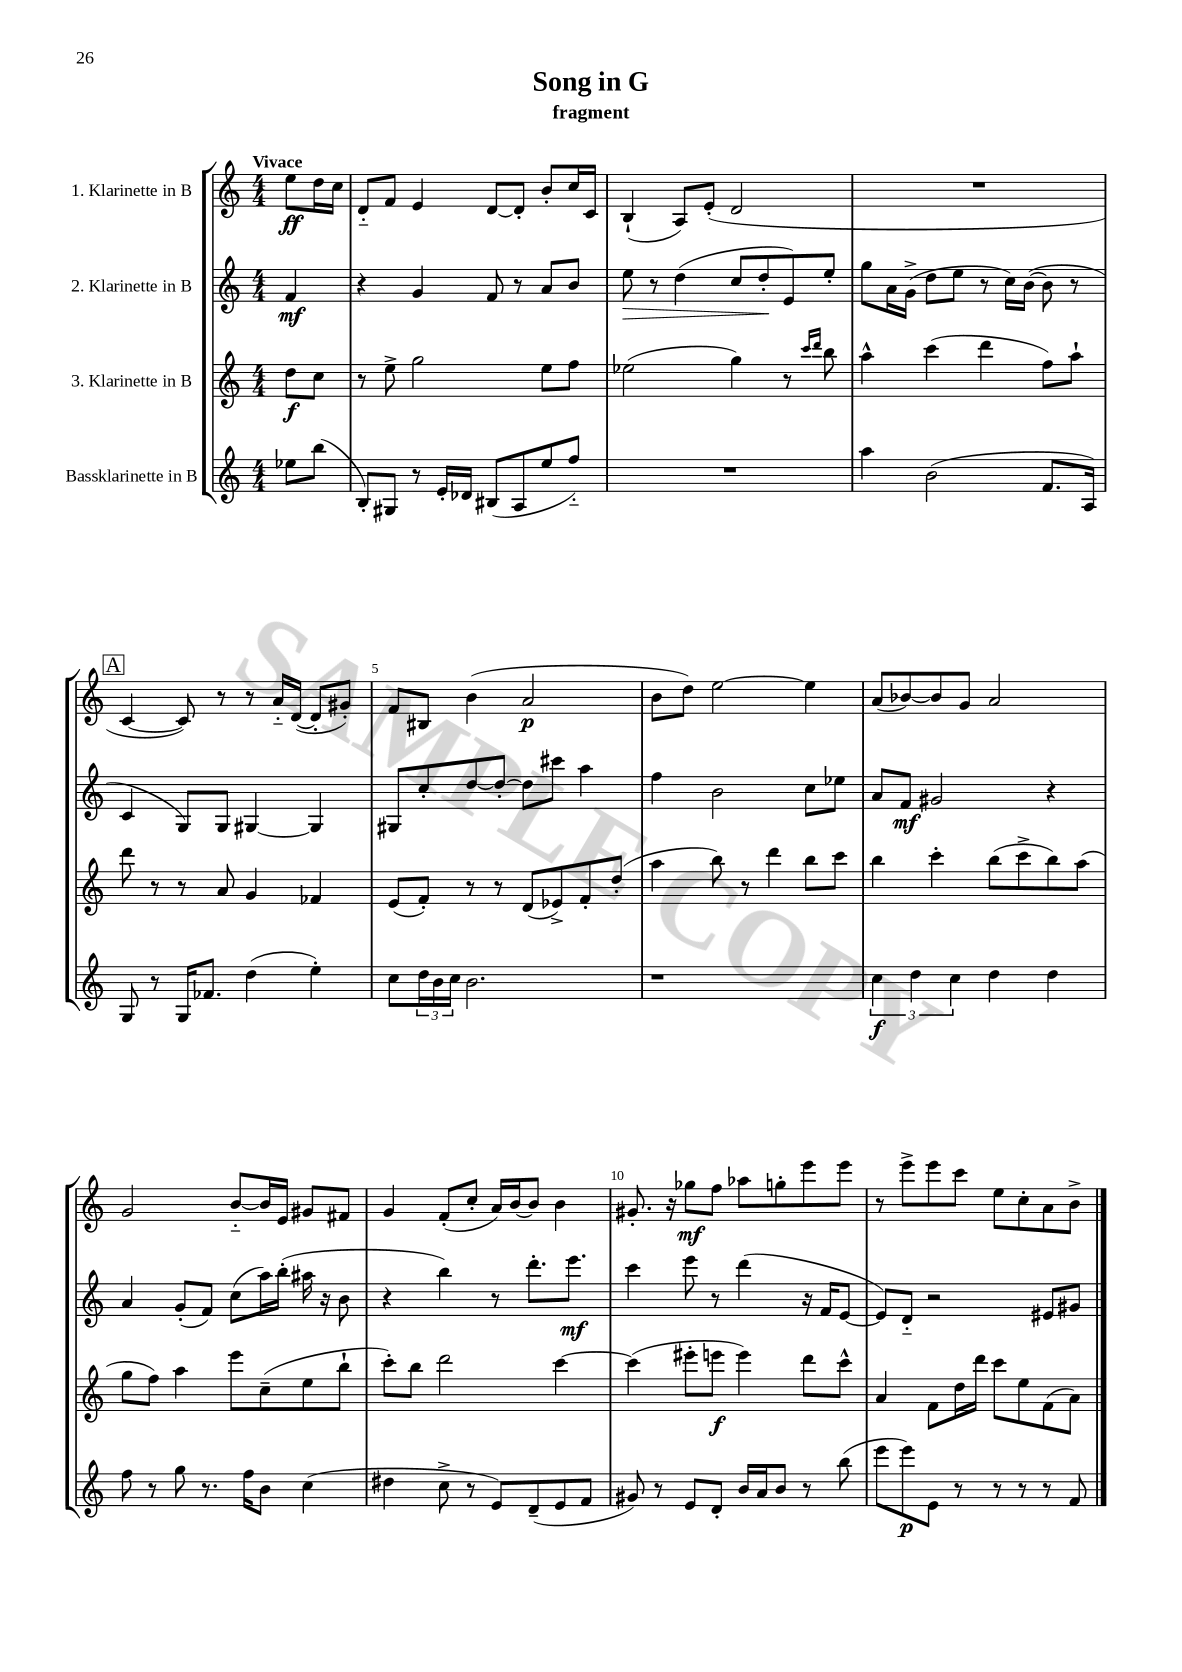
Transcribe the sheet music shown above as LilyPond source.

\header { title = "Song in G" subtitle = "fragment" }
<<
\new StaffGroup <<
\new Staff = "s0" \with { instrumentName = "1. Klarinette in B" } {
    \clef treble \key c \major \numericTimeSignature \time 4/4 \partial 4 \tempo "Vivace"
    e''8\ff d''16 c''16 |
    d'8-_ f'8 e'4 d'8~ d'8-. b'8-. c''16 c'16 |
    b4-!( a8) e'8-.( d'2 |
    R1 |
    \mark \markup { \box "A" } c'4~ c'8) r8 r8 a'16-_ d'16~( d'8-. gis'8-.) |
    f'8 bis8 b'4( a'2\p |
    b'8 d''8) e''2~ e''4 |
    a'8( bes'8~) bes'8 g'8 a'2 |
    g'2 b'8~-_ b'16 e'16 gis'8 fis'8 |
    g'4 f'8-.( c''8-. a'16) b'16~ b'8 b'4 |
    gis'8.-. r16 ges''8\mf f''8 aes''8 g''8-. e'''8 e'''8 |
    r8 e'''8-> e'''8 c'''8 e''8 c''8-. a'8 b'8-> \bar "|." |
}
\new Staff = "s1" \with { instrumentName = "2. Klarinette in B" } {
    \clef treble \key c \major \numericTimeSignature \time 4/4 \partial 4
    f'4\mf |
    r4 g'4 f'8 r8 a'8 b'8 |
    e''8\> r8 d''4( c''8 d''8-.\! e'8) e''8-. |
    g''8 a'16 g'16->( d''8 e''8 r8 c''16) b'16~( b'8 r8 |
    \mark \markup { \box "A" } c'4 g8) g8 gis4~ gis4 |
    gis8 c''8-. d''8~ d''8~-. d''8 cis'''8 a''4 |
    f''4 b'2 c''8 ees''8 |
    a'8 f'8\mf gis'2 r4 |
    a'4 g'8-.( f'8) c''8( a''16) b''16-.( ais''16 r16 b'8 |
    r4 b''4) r8 d'''8.-. e'''8.\mf |
    c'''4 e'''8 r8 d'''4( r16 f'16 e'8~ |
    e'8) d'8-_ r2 eis'8 gis'8 \bar "|." |
}
\new Staff = "s2" \with { instrumentName = "3. Klarinette in B" } {
    \clef treble \key c \major \numericTimeSignature \time 4/4 \partial 4
    d''8\f c''8 |
    r8 e''8-> g''2 e''8 f''8 |
    ees''2( g''4) r8 \grace { c'''16 d'''16 } b''8 |
    a''4-^ c'''4( d'''4 f''8) a''8-! |
    \mark \markup { \box "A" } d'''8 r8 r8 a'8 g'4 fes'4 |
    e'8( f'8-.) r8 r8 d'8( ees'8->) f'8-. d''8-.( |
    a''4 b''8) r8 d'''4 b''8 c'''8 |
    b''4 c'''4-. b''8( c'''8-> b''8) a''8( |
    g''8 f''8) a''4 e'''8 c''8--( e''8 b''8-! |
    c'''8-.) b''8 d'''2 c'''4~ |
    c'''4( eis'''8-. e'''8\f e'''4) d'''8 c'''8-^ |
    a'4 f'8 d''16 d'''16 c'''8 e''8 f'8( a'8) \bar "|." |
}
\new Staff = "s3" \with { instrumentName = "Bassklarinette in B" } {
    \clef treble \key c \major \numericTimeSignature \time 4/4 \partial 4
    ees''8 b''8( |
    b8-.) gis8 r8 e'16-. des'16 bis8( a8 e''8 f''8-_) |
    R1 |
    a''4 b'2( f'8. a16) |
    \mark \markup { \box "A" } g8 r8 g16 fes'8. d''4( e''4-.) |
    c''8 \tuplet 3/2 { d''16 b'16 c''16 } b'2. |
    r1 |
    \tuplet 3/2 { c''4\f d''4 c''4 } d''4 d''4 |
    f''8 r8 g''8 r8. f''16 b'8 c''4( |
    dis''4 c''8-> r8 e'8) d'8--( e'8 f'8 |
    gis'8) r8 e'8 d'8-. b'16 a'16 b'8 r8 b''8( |
    e'''8 e'''8\p) e'8 r8 r8 r8 r8 f'8 \bar "|." |
}
>>
>>
\layout { \context { \Score \override BarNumber.break-visibility = ##(#f #t #t) barNumberVisibility = #(every-nth-bar-number-visible 5) } }
